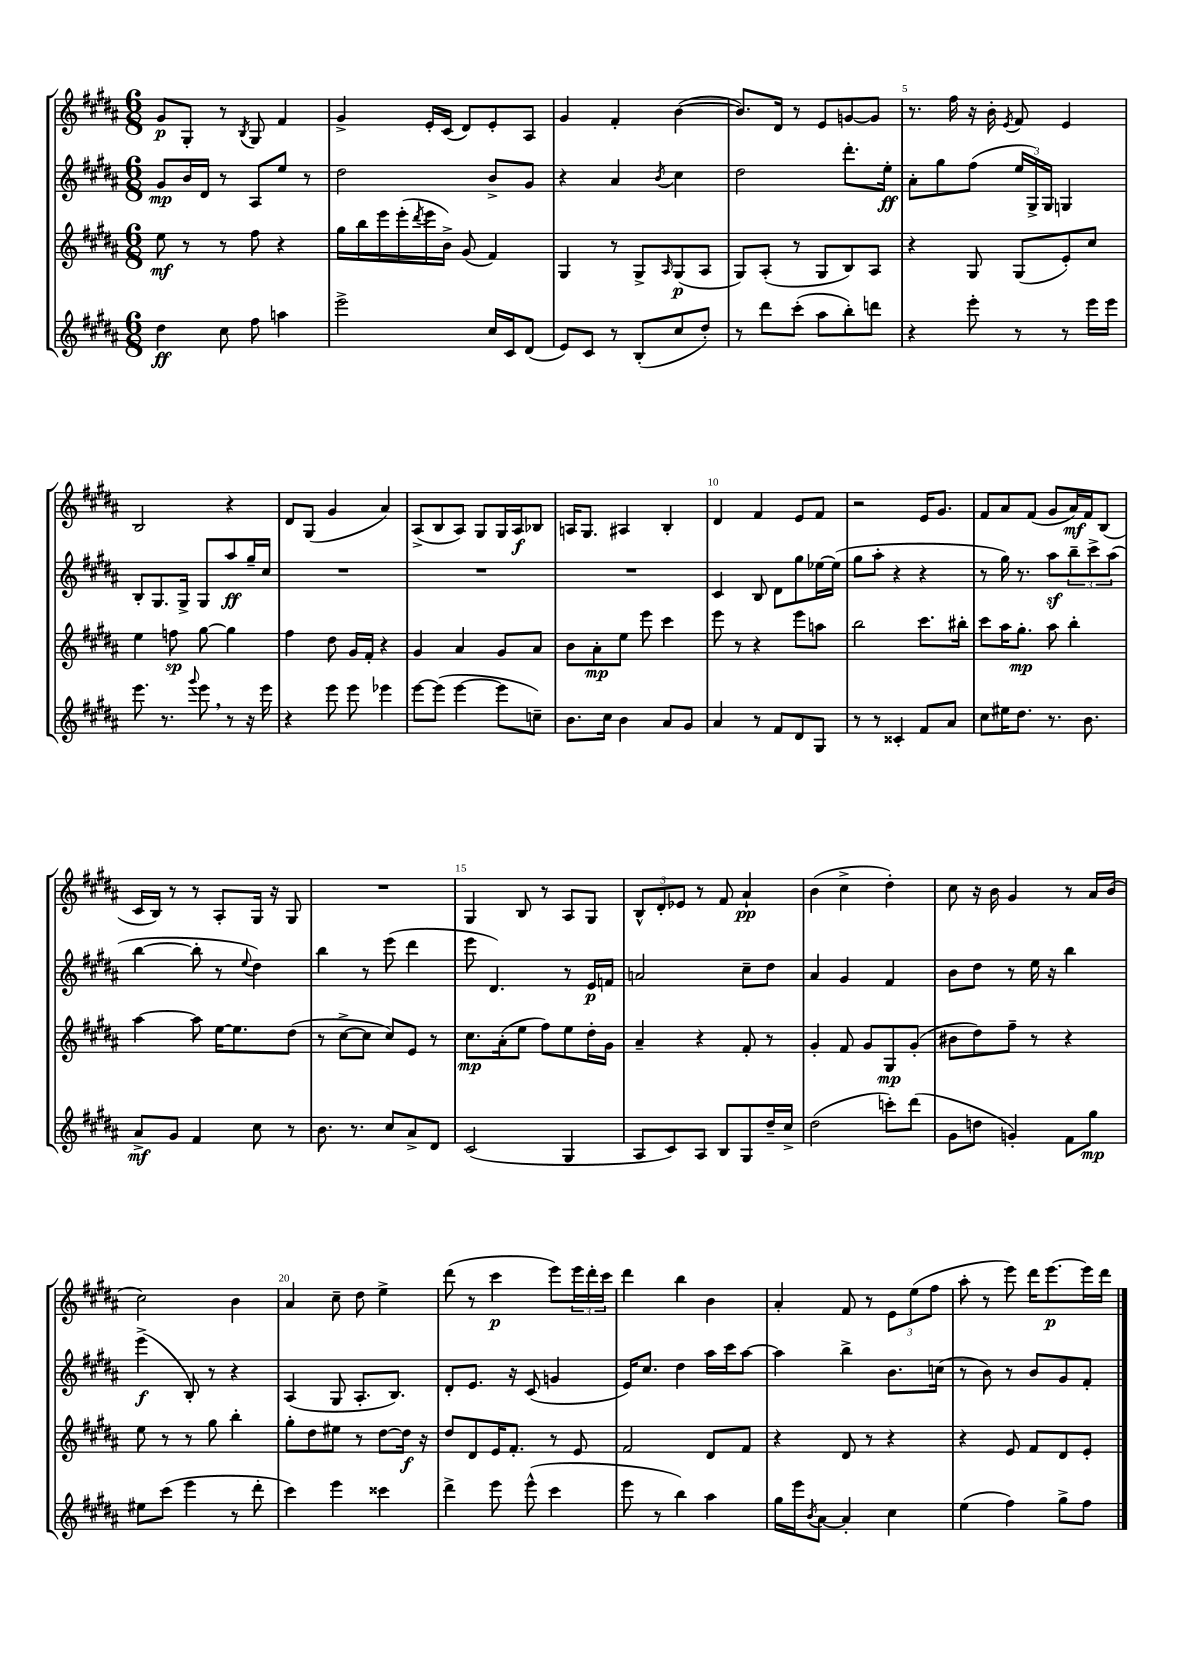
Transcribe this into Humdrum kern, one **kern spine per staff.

**kern	**dynam	**kern	**dynam	**kern	**dynam	**kern	**dynam
*part4	*part4	*part3	*part3	*part2	*part2	*part1	*part1
*staff4	*staff4	*staff3	*staff3	*staff2	*staff2	*staff1	*staff1
*clefG2	*	*clefG2	*	*clefG2	*	*clefG2	*
*k[f#c#g#d#a#]	*	*k[f#c#g#d#a#]	*	*k[f#c#g#d#a#]	*	*k[f#c#g#d#a#]	*
*M6/8	*	*M6/8	*	*M6/8	*	*M6/8	*
=1	=1	=1	=1	=1	=1	=1	=1
4dd#\	ff	8ee\	mf	8g#/L	mp	8g#/L	p
.	.	8r	.	16b/L	.	8G#'/J	.
.	.	.	.	16d#/JJ	.	.	.
8cc#\	.	8r	.	8r	.	8r	.
.	.	.	.	.	.	8qB/	.
8ff#\	.	8ff#\	.	8A#/L	.	8G#/	.
4aan\	.	4r	.	8ee/J	.	4f#/	.
.	.	.	.	8r	.	.	.
=2	=2	=2	=2	=2	=2	=2	=2
2eee^\	.	16gg#\LL	.	2dd#\	.	4g#^/	.
.	.	16bb\	.	.	.	.	.
.	.	16eee\	.	.	.	.	.
.	.	(16eee'\	.	.	.	.	.
.	.	8qddd#/	.	.	.	.	.
.	.	16eee\	.	.	.	16e'/LL	.
.	.	16b^\JJ)	.	.	.	(16c#/JJ	.
.	.	(8g#/	.	.	.	8d#/L)	.
16cc#/LL	.	4f#/)	.	8b^/L	.	8e'/	.
16c#/J	.	.	.	.	.	.	.
(8d#/J	.	.	.	8g#/J	.	8A#/J	.
=3	=3	=3	=3	=3	=3	=3	=3
8e/L)	.	4G#/	.	4r	.	4g#/	.
8c#/J	.	.	.	.	.	.	.
8r	.	8r	.	4a#/	.	4f#'/	.
(8B'/L	.	8G#^/L	.	.	.	.	.
.	.	16qqA#/	.	8qb/	.	.	.
8cc#/	.	(8G#/	p	4cc#\	.	([4b\	.
8dd#'/J)	.	8A#/J	.	.	.	.	.
=4	=4	=4	=4	=4	=4	=4	=4
8r	.	8G#/L)	.	2dd#\	.	8.b/L])	.
8ddd#\L	.	(8A#'/J	.	.	.	.	.
.	.	.	.	.	.	16d#/Jk	.
(8ccc#'\J	.	8r	.	.	.	8r	.
8aa#\L	.	8G#/L	.	.	.	8e/L	.
8bb'\)	.	8B/)	.	8.ddd#'\L	.	[8gn/	.
8dddn\J	.	8A#/J	.	.	.	8g/J]	.
.	.	.	.	16ee'\Jk	ff	.	.
=5	=5	=5	=5	=5	=5	=5	=5
4r	.	4r	.	8a#'\L	.	8.r	.
.	.	.	.	8gg#\	.	.	.
.	.	.	.	.	.	16ff#\	.
8eee'\	.	8G#/	.	(8ff#\J	.	16r	.
.	.	.	.	.	.	16b'\	.
.	.	.	.	.	.	8qe/	.
8r	.	(8G#/L	.	24ee/LL	.	8f#/	.
.	.	.	.	24G#^/)	.	.	.
.	.	.	.	24G#/JJ	.	.	.
8r	.	8e'/)	.	4Gn/	.	4e/	.
16eee\LL	.	8cc#/J	.	.	.	.	.
16eee\JJ	.	.	.	.	.	.	.
!!LO:LB:g=z
=6	=6	=6	=6	=6	=6	=6	=6
8.eee\	.	4ee\	.	8B'/L	.	2B/	.
.	.	.	.	8.G#/	.	.	.
8.r	.	.	.	.	.	.	.
.	.	8ffn\	sp	.	.	.	.
.	.	.	.	16G#^/Jk	.	.	.
8qqggg#/	.	.	.	.	.	.	.
8eee,\	.	[8gg#\	.	8G#/L	.	.	.
8r	.	4gg#\]	.	8aa#/	ff	4r	.
16r	.	.	.	16gg#~/L	.	.	.
16eee\	.	.	.	16cc#/JJ	.	.	.
=7	=7	=7	=7	=7	=7	=7	=7
4r	.	4ff#\	.	2.r	.	8d#/L	.
.	.	.	.	.	.	(8G#/J	.
8eee\	.	8dd#\	.	.	.	4g#/	.
8eee\	.	16g#/LL	.	.	.	.	.
.	.	16f#'/JJ	.	.	.	.	.
4eee-X\	.	4r	.	.	.	4a#/)	.
=8	=8	=8	=8	=8	=8	=8	=8
[8eee\L	.	4g#/	.	2.r	.	(8A#^/L	.
(8eee\J]	.	.	.	.	.	8B/	.
[4eee\	.	4a#/	.	.	.	8A#/J)	.
.	.	.	.	.	.	8G#/L	.
8eee\L]	.	8g#/L	.	.	.	16G#/L	.
.	.	.	.	.	.	16A#/J	f
8ccn~\J)	.	8a#/J	.	.	.	8B-X/J	.
=9	=9	=9	=9	=9	=9	=9	=9
8.b\L	.	8b\L	.	2.r	.	16An/KL	.
.	.	.	.	.	.	8.G#/J	.
.	.	8a#'\	mp	.	.	.	.
16cc#\Jk	.	.	.	.	.	.	.
4b\	.	8ee\J	.	.	.	4A#X/	.
.	.	8eee\	.	.	.	.	.
8a#/L	.	4ccc#\	.	.	.	4B'/	.
8g#/J	.	.	.	.	.	.	.
=10	=10	=10	=10	=10	=10	=10	=10
4a#/	.	8eee\	.	4c#/	.	4d#/	.
.	.	8r	.	.	.	.	.
8r	.	4r	.	8B/	.	4f#/	.
8f#/L	.	.	.	8d#\L	.	.	.
8d#/	.	8eee\L	.	8gg#\	.	8e/L	.
8G#/J	.	8aan\J	.	[16ee-X\L	.	8f#/J	.
.	.	.	.	(16ee-\JJ]	.	.	.
=11	=11	=11	=11	=11	=11	=11	=11
8r	.	2bb\	.	8gg#\L	.	2r	.
8r	.	.	.	8aa#'\J	.	.	.
4c##X'/	.	.	.	4r	.	.	.
8f#/L	.	8.ccc#\L	.	4r	.	16e/KL	.
.	.	.	.	.	.	8.g#/J	.
8a#/J	.	.	.	.	.	.	.
.	.	16bb#X'\Jk	.	.	.	.	.
=12	=12	=12	=12	=12	=12	=12	=12
8cc#\L	.	8ccc#\L	.	8r	.	8f#/L	.
16ee#X\K	.	16aa#\K	.	16gg#\)	.	8a#/	.
8.dd#\J	.	8.gg#'\J	mp	8.r	.	.	.
.	.	.	.	.	.	(8f#/J	.
8.r	.	8aa#\	.	8aa#z\L	.	8g#/L	.
.	.	4bb'\	.	12bb~\	.	16a#/L)	mf
8.b\	.	.	.	.	.	16f#/J	.
.	.	.	.	12ccc#^\	.	.	.
.	.	.	.	.	.	(8B/J	.
.	.	.	.	(12aa#\J	.	.	.
!!LO:LB:g=z
=13	=13	=13	=13	=13	=13	=13	=13
8a#^/L	mf	[4aa#\	.	[4bb\	.	16c#/LL	.
.	.	.	.	.	.	16B/JJ)	.
8g#/J	.	.	.	.	.	8r	.
4f#/	.	8aa#\]	.	8bb'\]	.	8r	.
.	.	[16ee\KL	.	8r	.	8A#'/L	.
.	.	8.ee\]	.	.	.	.	.
.	.	.	.	8qqee/	.	.	.
8cc#\	.	.	.	4dd#\)	.	16G#/Jk	.
.	.	.	.	.	.	16r	.
8r	.	(8dd#\J	.	.	.	8G#/	.
=14	=14	=14	=14	=14	=14	=14	=14
8.b\	.	8r	.	4bb\	.	2.r	.
.	.	[8cc#^\L	.	.	.	.	.
8.r	.	.	.	.	.	.	.
.	.	8cc#\J]	.	8r	.	.	.
8cc#/L	.	8cc#/L)	.	(8eee\	.	.	.
8a#^/	.	8e/J	.	4ddd#\	.	.	.
8d#/J	.	8r	.	.	.	.	.
=15	=15	=15	=15	=15	=15	=15	=15
(2c#/	.	8.cc#\L	mp	8eee\	.	4G#/	.
.	.	.	.	4.d#/)	.	.	.
.	.	(16a#'\k	.	.	.	.	.
.	.	8ee\J	.	.	.	8B/	.
.	.	8ff#\L)	.	.	.	8r	.
4G#/	.	8ee\	.	8r	.	8A#/L	.
.	.	16dd#'\L	.	16e/LL	p	8G#/J	.
.	.	16g#\JJ	.	16fn/JJ	.	.	.
=16	=16	=16	=16	=16	=16	=16	=16
8A#/L	.	4a#~/	.	2an/	.	12B^^/L	.
.	.	.	.	.	.	12d#'/	.
8c#/)	.	.	.	.	.	.	.
.	.	.	.	.	.	12e-X/J	.
8A#/J	.	4r	.	.	.	8r	.
8B/L	.	.	.	.	.	8f#/	.
8G#/	.	8f#'/	.	8cc#~\L	.	4a#`/	pp
16dd#~/L	.	8r	.	8dd#\J	.	.	.
16cc#^/JJ	.	.	.	.	.	.	.
=17	=17	=17	=17	=17	=17	=17	=17
(2dd#\	.	4g#'/	.	4a#/	.	(4b\	.
.	.	8f#/	.	4g#/	.	4cc#^\	.
.	.	8g#/L	.	.	.	.	.
8cccn'\L)	.	8G#/	mp	4f#/	.	4dd#'\)	.
(8ddd#\J	.	(8g#'/J	.	.	.	.	.
=18	=18	=18	=18	=18	=18	=18	=18
8g#\L	.	8b#X\L	.	8b\L	.	8cc#\	.
8ddn\J	.	8dd#\)	.	8dd#\J	.	16r	.
.	.	.	.	.	.	16b\	.
4gn'/)	.	8ff#~\J	.	8r	.	4g#/	.
.	.	8r	.	16ee\	.	.	.
.	.	.	.	16r	.	.	.
8f#\L	.	4r	.	4bb\	.	8r	.
8gg#\J	mp	.	.	.	.	16a#/LL	.
.	.	.	.	.	.	(16b/JJ	.
!!LO:LB:g=z
=19	=19	=19	=19	=19	=19	=19	=19
8ee#X\L	.	8ee\	.	(4eee^\	f	2cc#\)	.
(8ccc#\J	.	8r	.	.	.	.	.
4eee\	.	8r	.	8B'/)	.	.	.
.	.	8gg#\	.	8r	.	.	.
8r	.	4bb'\	.	4r	.	4b\	.
8ddd#'\	.	.	.	.	.	.	.
=20	=20	=20	=20	=20	=20	=20	=20
4ccc#\)	.	8gg#'\L	.	(4A#/	.	4a#/	.
.	.	8dd#\	.	.	.	.	.
4eee\	.	8ee#X\J	.	8G#/	.	8cc#~\	.
.	.	8r	.	8.A#'/L	.	8dd#\	.
4ccc##X\	.	[8dd#\L	.	.	.	4ee^\	.
.	.	.	.	8.B/J)	.	.	.
.	.	16dd#\Jk]	f	.	.	.	.
.	.	16r	.	.	.	.	.
=21	=21	=21	=21	=21	=21	=21	=21
4ddd#^\	.	8dd#/L	.	8d#'/L	.	(8ddd#\	.
.	.	8d#/	.	8.e/J	.	8r	.
8eee\	.	16e/K	.	.	.	4ccc#\	p
.	.	8.f#'/J	.	16r	.	.	.
(8eee^^\	.	.	.	(8c#/	.	.	.
4ccc#\	.	8r	.	4gn/	.	8eee\L)	.
.	.	8e/	.	.	.	24eee\L	.
.	.	.	.	.	.	24ddd#'\	.
.	.	.	.	.	.	24ccc#\JJ	.
=22	=22	=22	=22	=22	=22	=22	=22
8eee\	.	2f#/	.	16e/KL)	.	4ddd#\	.
.	.	.	.	8.cc#/J	.	.	.
8r	.	.	.	.	.	.	.
4bb\)	.	.	.	4dd#\	.	4bb\	.
4aa#\	.	8d#/L	.	16aa#\LL	.	4b\	.
.	.	.	.	16ccc#\J	.	.	.
.	.	8f#/J	.	[8aa#\J	.	.	.
=23	=23	=23	=23	=23	=23	=23	=23
16gg#\LL	.	4r	.	4aa#\]	.	4a#'/	.
16eee\J	.	.	.	.	.	.	.
8qb/	.	.	.	.	.	.	.
[8a#\J	.	.	.	.	.	.	.
4a#'/]	.	8d#/	.	4bb^\	.	8f#/	.
.	.	8r	.	.	.	8r	.
4cc#\	.	4r	.	8.b\L	.	12e\L	.
.	.	.	.	.	.	(12ee\	.
.	.	.	.	.	.	12ff#\J	.
.	.	.	.	(16ccn\Jk	.	.	.
=24	=24	=24	=24	=24	=24	=24	=24
(4ee\	.	4r	.	8r	.	8aa#'\	.
.	.	.	.	8b\)	.	8r	.
4ff#\)	.	8e/	.	8r	.	8eee\)	.
.	.	8f#/L	.	8b/L	.	16ddd#\KL	.
.	.	.	.	.	.	[8.eee\	p
8gg#^\L	.	8d#/	.	8g#/	.	.	.
8ff#\J	.	8e'/J	.	8f#'/J	.	16eee\L]	.
.	.	.	.	.	.	16ddd#\JJ	.
==	==	==	==	==	==	==	==
*-	*-	*-	*-	*-	*-	*-	*-
